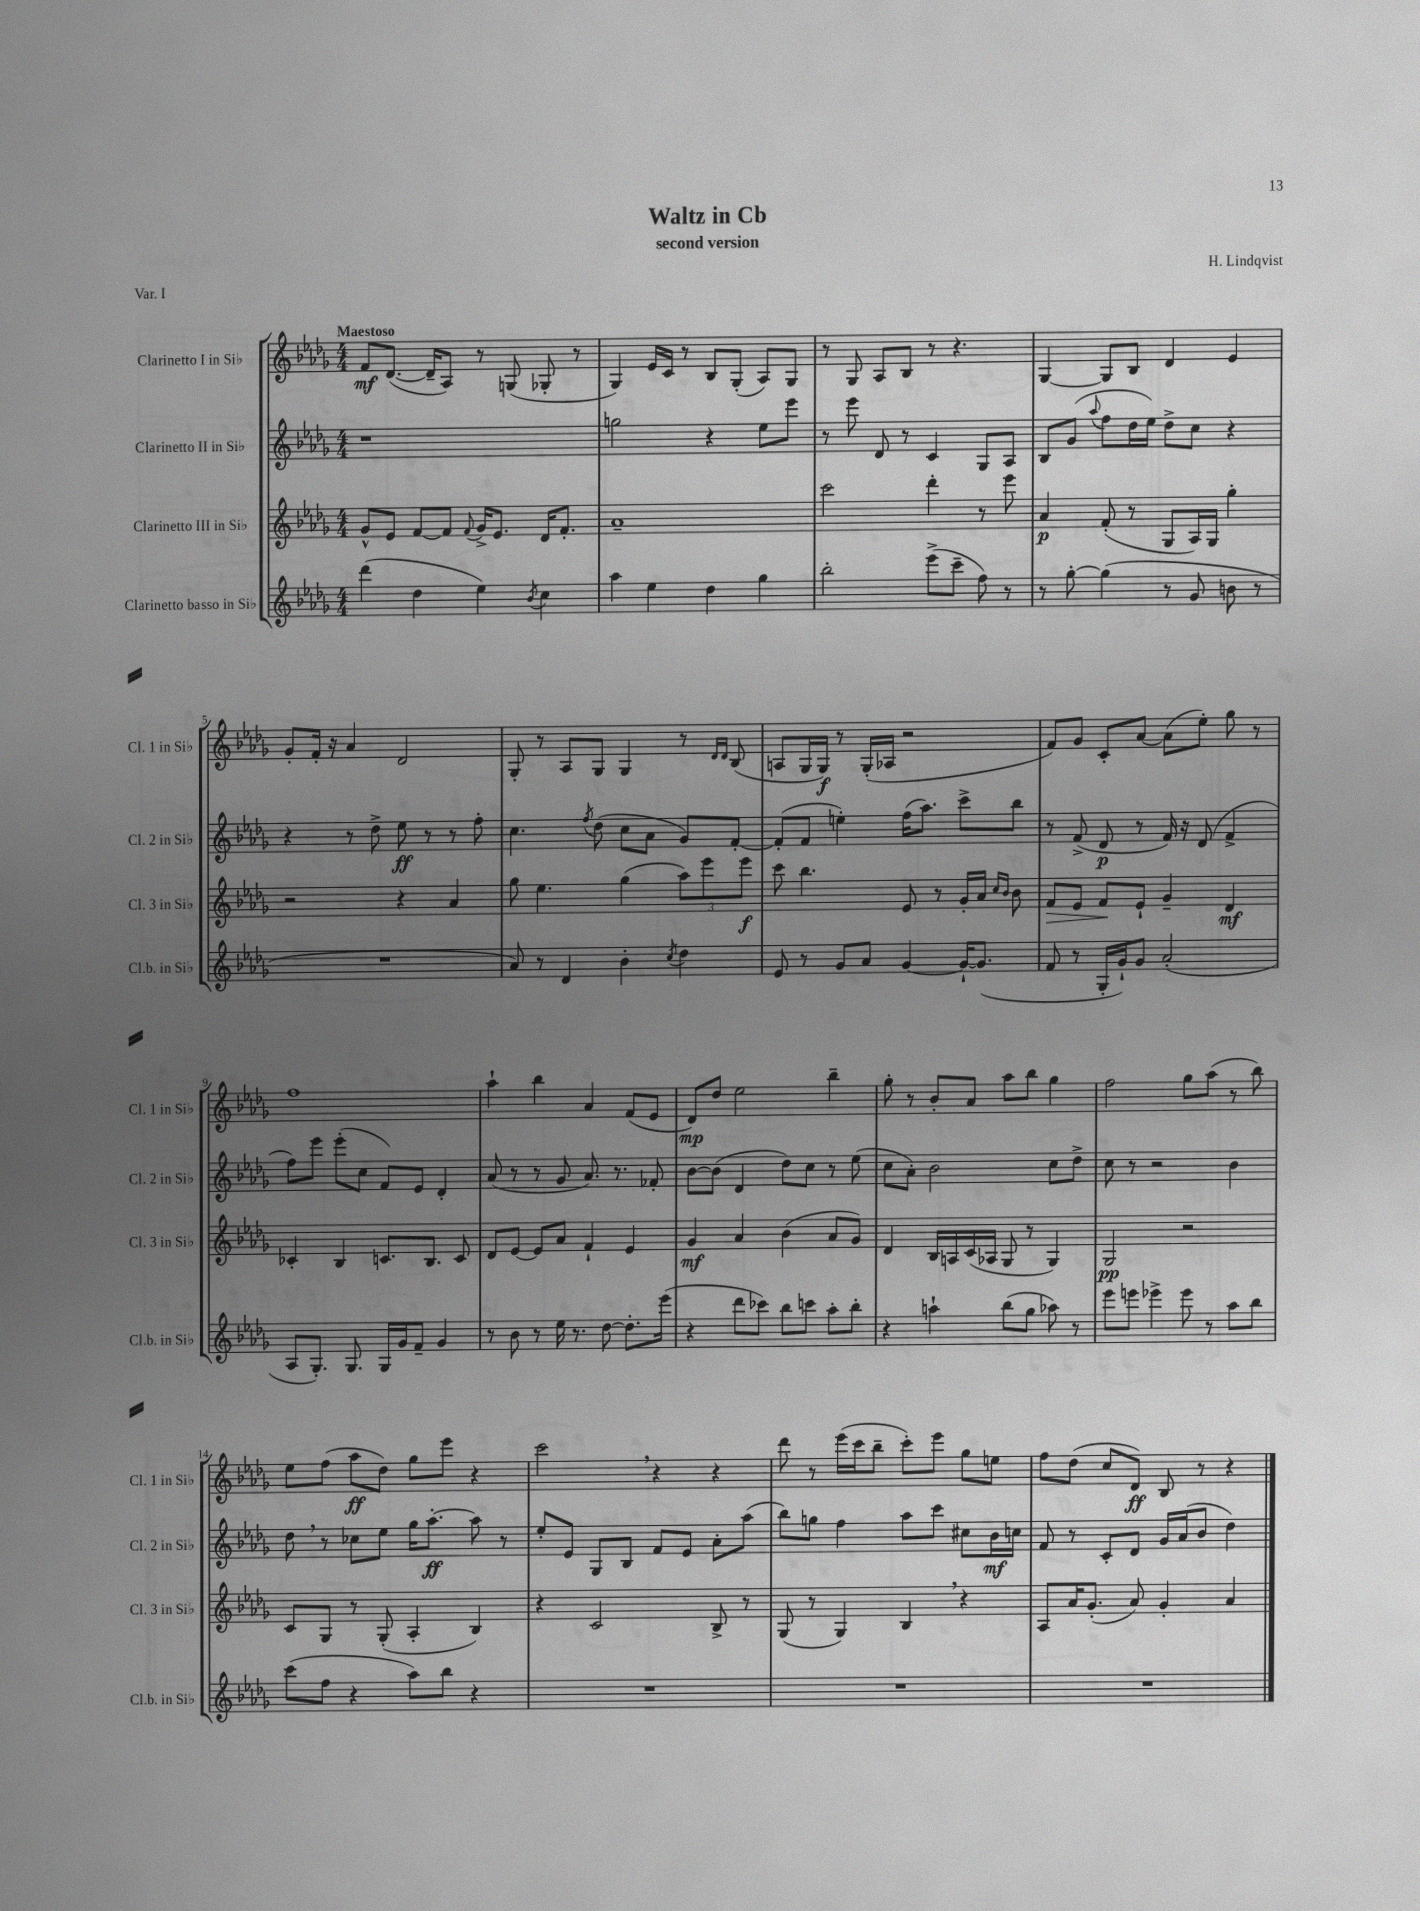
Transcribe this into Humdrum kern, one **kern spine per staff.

**kern	**kern	**kern	**kern
*staff4	*staff3	*staff2	*staff1
*clefG2	*clefG2	*clefG2	*clefG2
*k[b-e-a-d-g-]	*k[b-e-a-d-g-]	*k[b-e-a-d-g-]	*k[b-e-a-d-g-]
*M4/4	*M4/4	*M4/4	*M4/4
(4ddd-	8g-^^	1r	8f
.	8e-	.	([8.d-
4dd-	[8f	.	.
.	.	.	16d-~]
.	8f]	.	8A-)
.	8qqf	.	.
4ee-)	16g-^	.	8r
.	8.e-	.	.
.	.	.	(8G
8qb-	.	.	.
4cc	16d-	.	8G-'
.	8.f'	.	.
.	.	.	8r
=	=	=	=
4aa-	1a-~	2gg	4G-)
4ee-	.	.	16e-
.	.	.	16c
.	.	.	8r
4dd-	.	4r	8B-
.	.	.	(8G-'
4gg-	.	8ee-	8A-)
.	.	8eee-	8G-
=	=	=	=
2bb-'	2ccc	8r	8r
.	.	8eee-	8G-
.	.	8d-	8A-
.	.	8r	8B-
(8eee-^	4ddd-'	4c	8r
8ccc~	.	.	4.r
8ff)	8r	8G-	.
8r	8eee-	8A-	.
=	=	=	=
8r	4a-	8B-	[4G-
[8gg-'	.	(8g-	.
.	.	8qqaa-	.
(4gg-]	(8f'	8ff	8G-]
.	8r	16dd-	8B-
.	.	16ee-)	.
8r	8G-	8dd-^	4d-
8g-	16A-)	8cc	.
.	16G-	.	.
8b	4gg-'	4r	4e-
8r	.	.	.
=	=	=	=
1r	2r	4r	8g-'
.	.	.	16f'
.	.	.	16r
.	.	8r	4a-
.	.	8dd-^	.
.	4r	8ee-	2d-
.	.	8r	.
.	4a-	8r	.
.	.	8ff'	.
=	=	=	=
8a-)	8gg-	4.cc	8G-'
8r	4.ee-	.	8r
4d-	.	.	8A-
.	.	8qff	.
.	.	(8dd-	8G-
4b-'	(4gg-	8cc	4G-
.	.	8a-	.
8qcc	.	.	.
4dd-	12aa-)	8g-)	8r
.	12eee-	.	.
.	.	.	16qqd-
.	.	.	16qqd-
.	.	[8f'	(8B-
.	12eee-	.	.
=	=	=	=
8e-	8ccc	(8f']	8A
8r	4.bb-	8f	16G-
.	.	.	16G-)
8g-	.	4ee')	8r
8a-	.	.	(16G-'
.	.	.	16A-
[4g-	8e-	(16ff	2r
.	.	8.aa-)	.
.	8r	.	.
16g-`_	16g-'	8ccc^	.
(8.g-]	16a-	.	.
.	16qqcc	.	.
.	16qqb-	.	.
.	8b-	8bb-	.
=	=	=	=
8f	8f	8r	8f)
8r	8e-	(8f^	8g-
16G-'	8f	8d-	8c'
16g-`)	.	.	.
8g-	8e-`	8r	[8a-
(2a-'	4g-~	16f)	(8a-]
.	.	16r	.
.	.	(8d-	8ee-')
.	4d-	4f^	8gg-
.	.	.	8r
=	=	=	=
8A-	4c-'	8ff)	1ff
8.G-')	.	8eee-	.
.	4B-	(8eee-'	.
8.G-	.	.	.
.	.	8cc	.
16G-	8.c	8f)	.
16g-	.	.	.
8f~	.	8e-	.
.	8.B-	.	.
4g-	.	4d-'	.
.	8c	.	.
=	=	=	=
8r	8d-	(8a-	4aa-`
8b-	[8e-	8r	.
8r	8e-]	8r	4bb-
16ee-	8a-	8g-	.
8.r	.	.	.
.	4f`	8.a-)	4a-
[8dd-	.	.	.
.	.	8.r	.
8.dd-']	4e-	.	(8f
.	.	8f-'	8e-
(16eee-	.	.	.
=	=	=	=
4r	4g-	[8b-	8d-)
.	.	(8b-]	8dd-
8ddd-	4a-	4d-	2ee-
8ccc-)	.	.	.
8bb-	(4b-	8dd-)	.
8ccc	.	8cc	.
8aa-'	8a-	8r	4bb-~
8bb-'	8g-)	(8ee-	.
=	=	=	=
4r	4d-	8cc	8gg-'
.	.	8a-')	8r
4aa`	16B-	2b-	8b-'
.	16A	.	.
.	(16c	.	8a-
.	16A-	.	.
(8bb-	8G-	.	8aa-
8gg-	8r	.	8bb-
8aa-)	4G-)	8cc	4gg-
8r	.	8dd-^	.
=	=	=	=
8eee-	2G-	8cc	2ff
8eee	.	8r	.
4eee-^	.	2r	.
8eee-	2r	.	8gg-
8r	.	.	(8aa-
8aa-	.	4b-	8r
8bb-	.	.	8bb-)
=	=	=	=
(8ccc	8c	8dd-	8ee-
8ff	8G-	8r	(8ff
4r	8r	8cc-	8aa-
.	(8G-'	8ee-	8dd-)
8aa-)	4A-'	16gg-	8gg-
.	.	[8.aa-'	.
8bb-	.	.	8eee-
4r	4B-)	8aa-]	4r
.	.	8r	.
=	=	=	=
1r	4r	8ee-'	2ccc
.	.	8e-	.
.	2c	8G-	.
.	.	8B-	.
.	.	8f	4r
.	.	8e-	.
.	8B-^	8a-'	4r
.	8r	(8aa-	.
=	=	=	=
1r	(8G-	8bb-)	8ddd-
.	8r	8gg	8r
.	4G-)	4ff	(16eee-
.	.	.	16ccc
.	.	.	8bb-~
.	4B-	8aa-	8ccc')
.	.	8ccc	8eee-
.	4r	8cc#	8gg-
.	.	16b-	8ee
.	.	16cc	.
=	=	=	=
1r	8A-	8f	8ff
.	16a-	8r	(8dd-
.	(8.g-'	.	.
.	.	8c'	8cc
.	8a-)	8d-	8d-)
.	4g-'	16g-	8B-
.	.	(16a-	.
.	.	8b-	8r
.	4a-	4dd-)	4r
==	==	==	==
*-	*-	*-	*-
